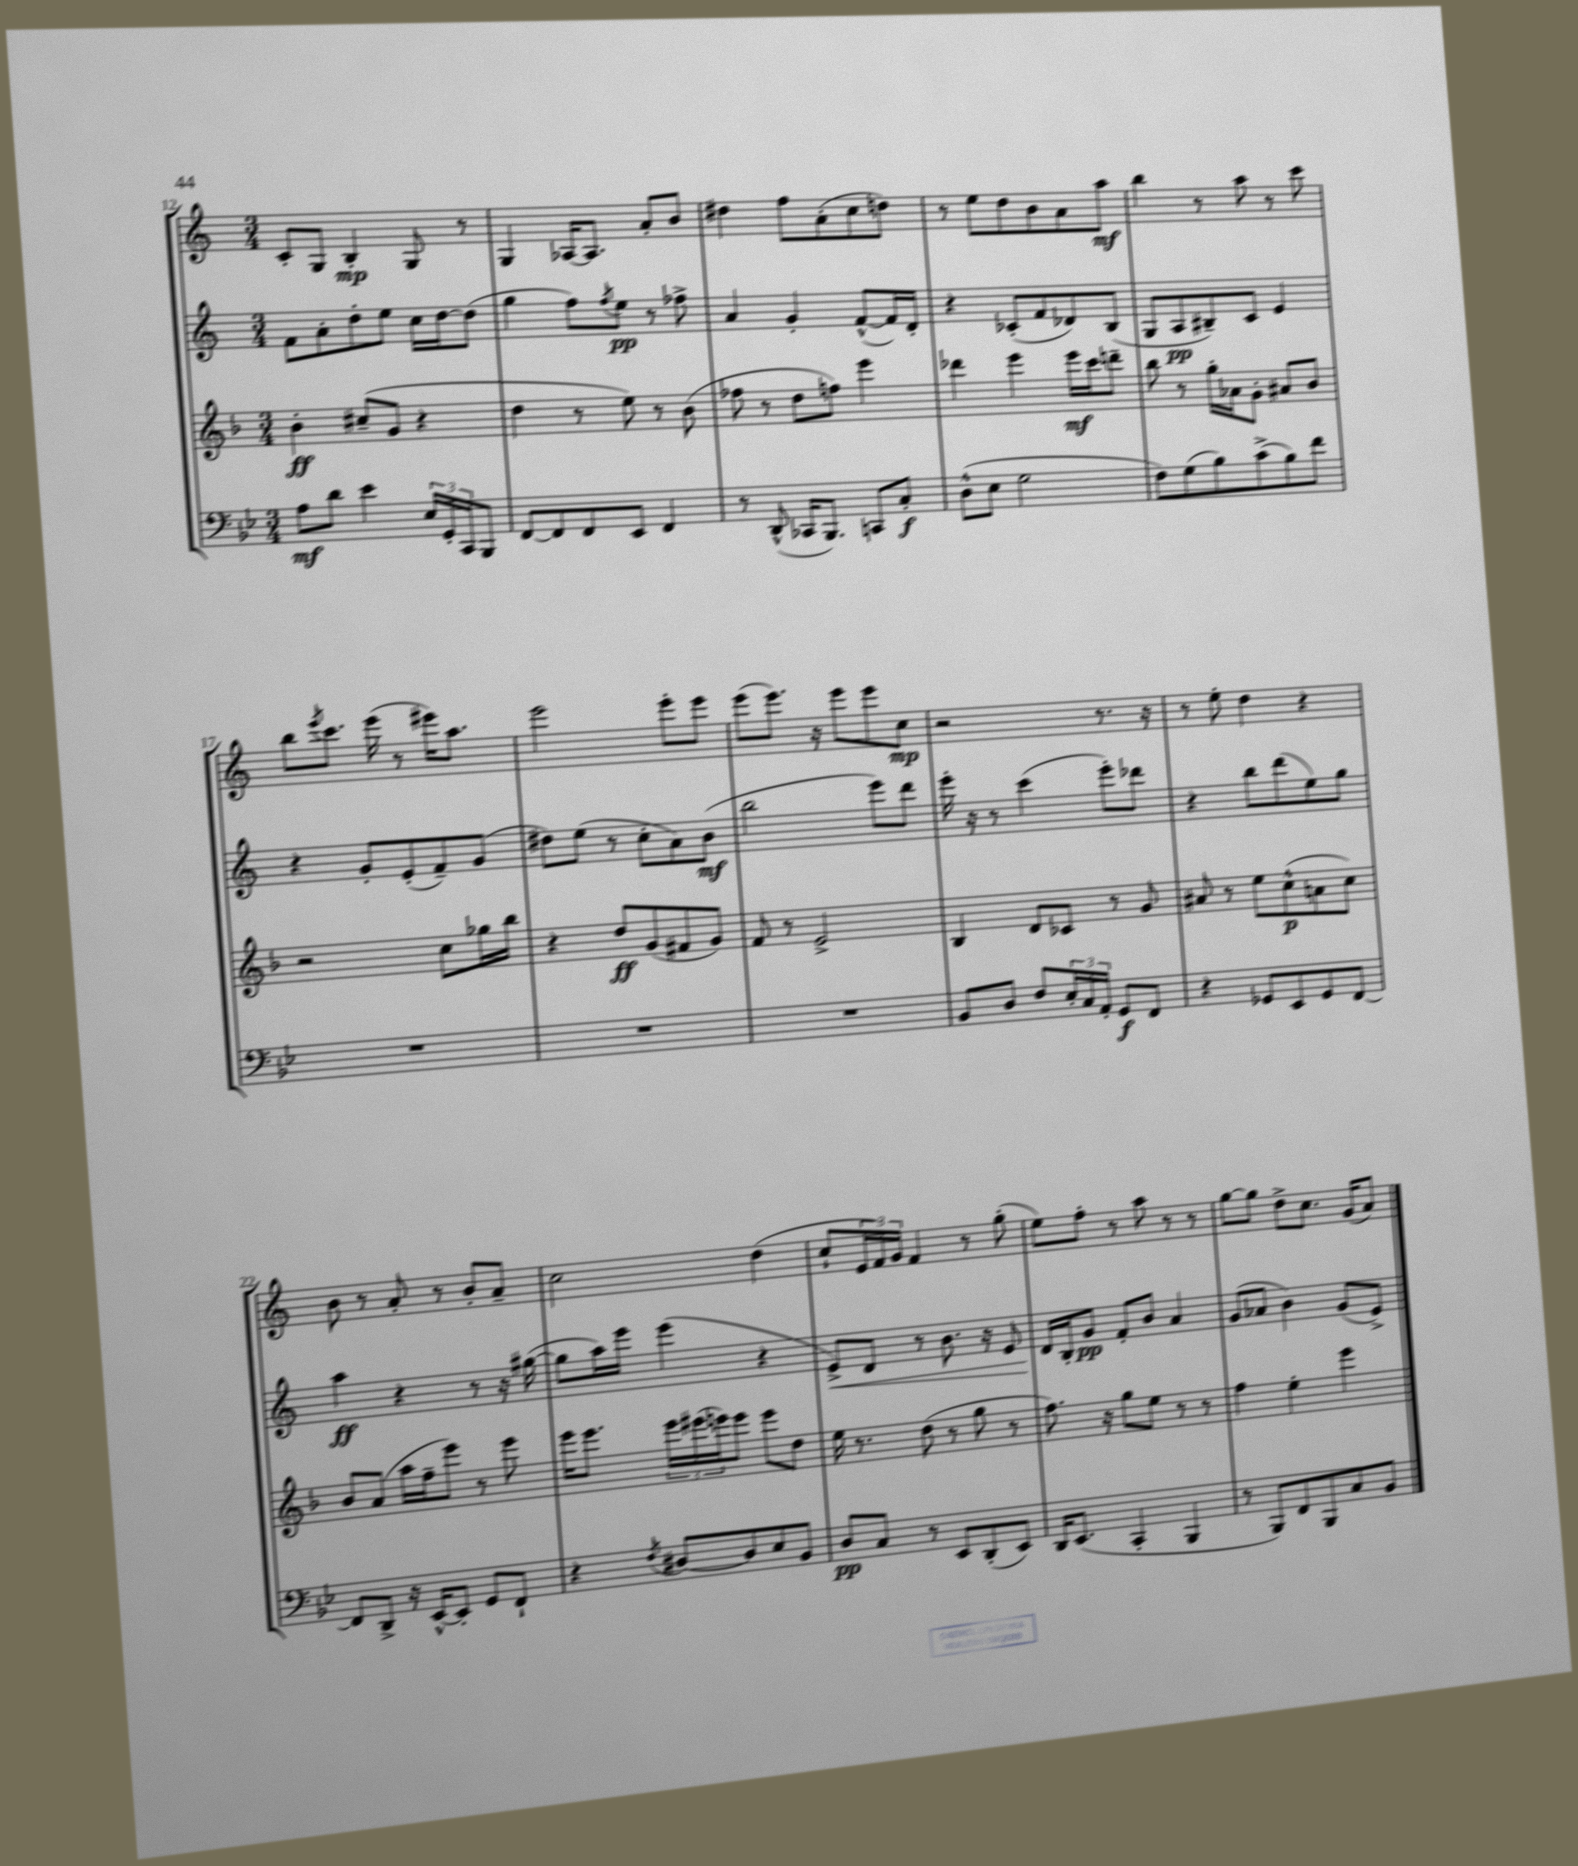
<<
\new StaffGroup <<
\new Staff = "s0" {
    \clef treble \key c \major \numericTimeSignature \time 3/4
    c'8-. g8 b4-.\mp g8 r8 |
    g4 aes16~ aes8. a'8-. b'8 |
    dis''4 f''8 a'8-.( c''8 d''8) |
    r8 e''8 d''8 b'8 a'8 a''8\mf |
    b''4 r8 a''8 r8 c'''8 |
    b''8 \acciaccatura { e'''8 } c'''8. e'''16( r8 eis'''16) a''8. |
    e'''2 e'''8-. e'''8 |
    e'''8( e'''8.) r16 e'''8 e'''8 c''8\mp |
    r2 r8. r16 |
    r8 e''8-. d''4 r4 |
    b'8 r8 a'8-. r8 b'8-. a'8-- |
    c''2 d''4( |
    c''8-! \tuplet 3/2 { e'16 f'16) g'16 } f'4 r8 g''8-.( |
    e''8) f''8-. r8 a''8 r8 r8 |
    g''8~ g''8 d''8-> c''8. g'16( a'8) \bar "|." |
}
\new Staff = "s1" {
    \clef treble \key c \major \numericTimeSignature \time 3/4
    f'8 a'8-. d''8-. e''8 c''16 d''16~ d''8( |
    g''4 f''8) \acciaccatura { f''8 } e''8\pp r8 fes''8-> |
    a'4 g'4-. f'8~-^( f'16) d'16-. |
    r4 ces'8-.( f'8 des'8) b8( |
    g8 a8\pp bis8--) c'8 e'4 |
    r4 g'8-. e'8-.( f'8--) g'8( |
    dis''8) e''8( r8 c''8-. a'8) b'8\mf( |
    b''2 e'''8) d'''8 |
    e'''16-. r16 r8 c'''4( e'''8-.) des'''8 |
    r4 b''8 d'''8( e''8) g''8 |
    a''4\ff r4 r8 r16 gis''16~( |
    gis''8 a''16) e'''16 e'''4( r4 |
    e'8->\<) d'8 r8 b'8. r16 e'8 |
    d'16\! b16-. g'8\pp f'8-. b'8 a'4 |
    g'8( aes'8 b'4) g'8( e'8->) \bar "|." |
}
\new Staff = "s2" {
    \clef treble \key f \major \numericTimeSignature \time 3/4
    bes'4-.\ff cis''8--( g'8 r4 |
    d''4 r8 e''8) r8 bes'8( |
    fes''8 r8 d''8 f''8) e'''4 |
    des'''4 e'''4 e'''16\mf c'''16 d'''8-- |
    bes''8 r8 g''16-. aes'16 g'8-. ais'8 bes'8 |
    r2 c''8 ges''16 bes''16 |
    r4 d''8\ff g'8( fis'8 g'8) |
    f'8 r8 e'2-> |
    bes4 d'8 ces'8 r8 g'8 |
    ais'8 r8 e''8 c''8-^\p( a'8 c''8) |
    bes'8 a'8( a''16 f''16-- e'''8) r8 e'''8 |
    e'''16 e'''8. \tuplet 3/2 { e'''16 eis'''16( e'''16) } e'''8 e'''8 d''8 |
    e''16 r8. d''8( r8 g''8 r8 |
    f''8.) r16 g''8 e''8 r8 r8 |
    f''4 e''4-. e'''4 \bar "|." |
}
\new Staff = "s3" {
    \clef bass \key bes \major \numericTimeSignature \time 3/4
    a8\mf d'8 ees'4 \tuplet 3/2 { ees16 g,16-. c,16 } bes,,8 |
    f,8~ f,8 f,8 ees,8 f,4 |
    r8 d,8-^( ces,16 bes,,8.) c,8 c8-.\f |
    d8-^( ees8 g2 |
    f8) g8( bes8) c'8->( bes8) f'8 |
    R2. |
    R2. |
    R2. |
    bes,8 d8 f8 \tuplet 3/2 { ees16-. c16 a,16-. } g,8\f f,8 |
    r4 ges,8 ees,8 ges,8 f,8~ |
    f,8 d,8-> r16 ees,16~-^ ees,8-. g,8 f,8-! |
    r4 \acciaccatura { f8 } dis8~ dis8 ees8 bes,8 |
    d8\pp c8 r8 ees,8 d,8-.( ees,8) |
    d,16 ees,8.( c,4-. bes,,4 |
    r8 bes,,8) f,8 bes,,8 c8 bes,8 \bar "|." |
}
>>
>>
\layout { \context { \Score currentBarNumber = #12 } }
